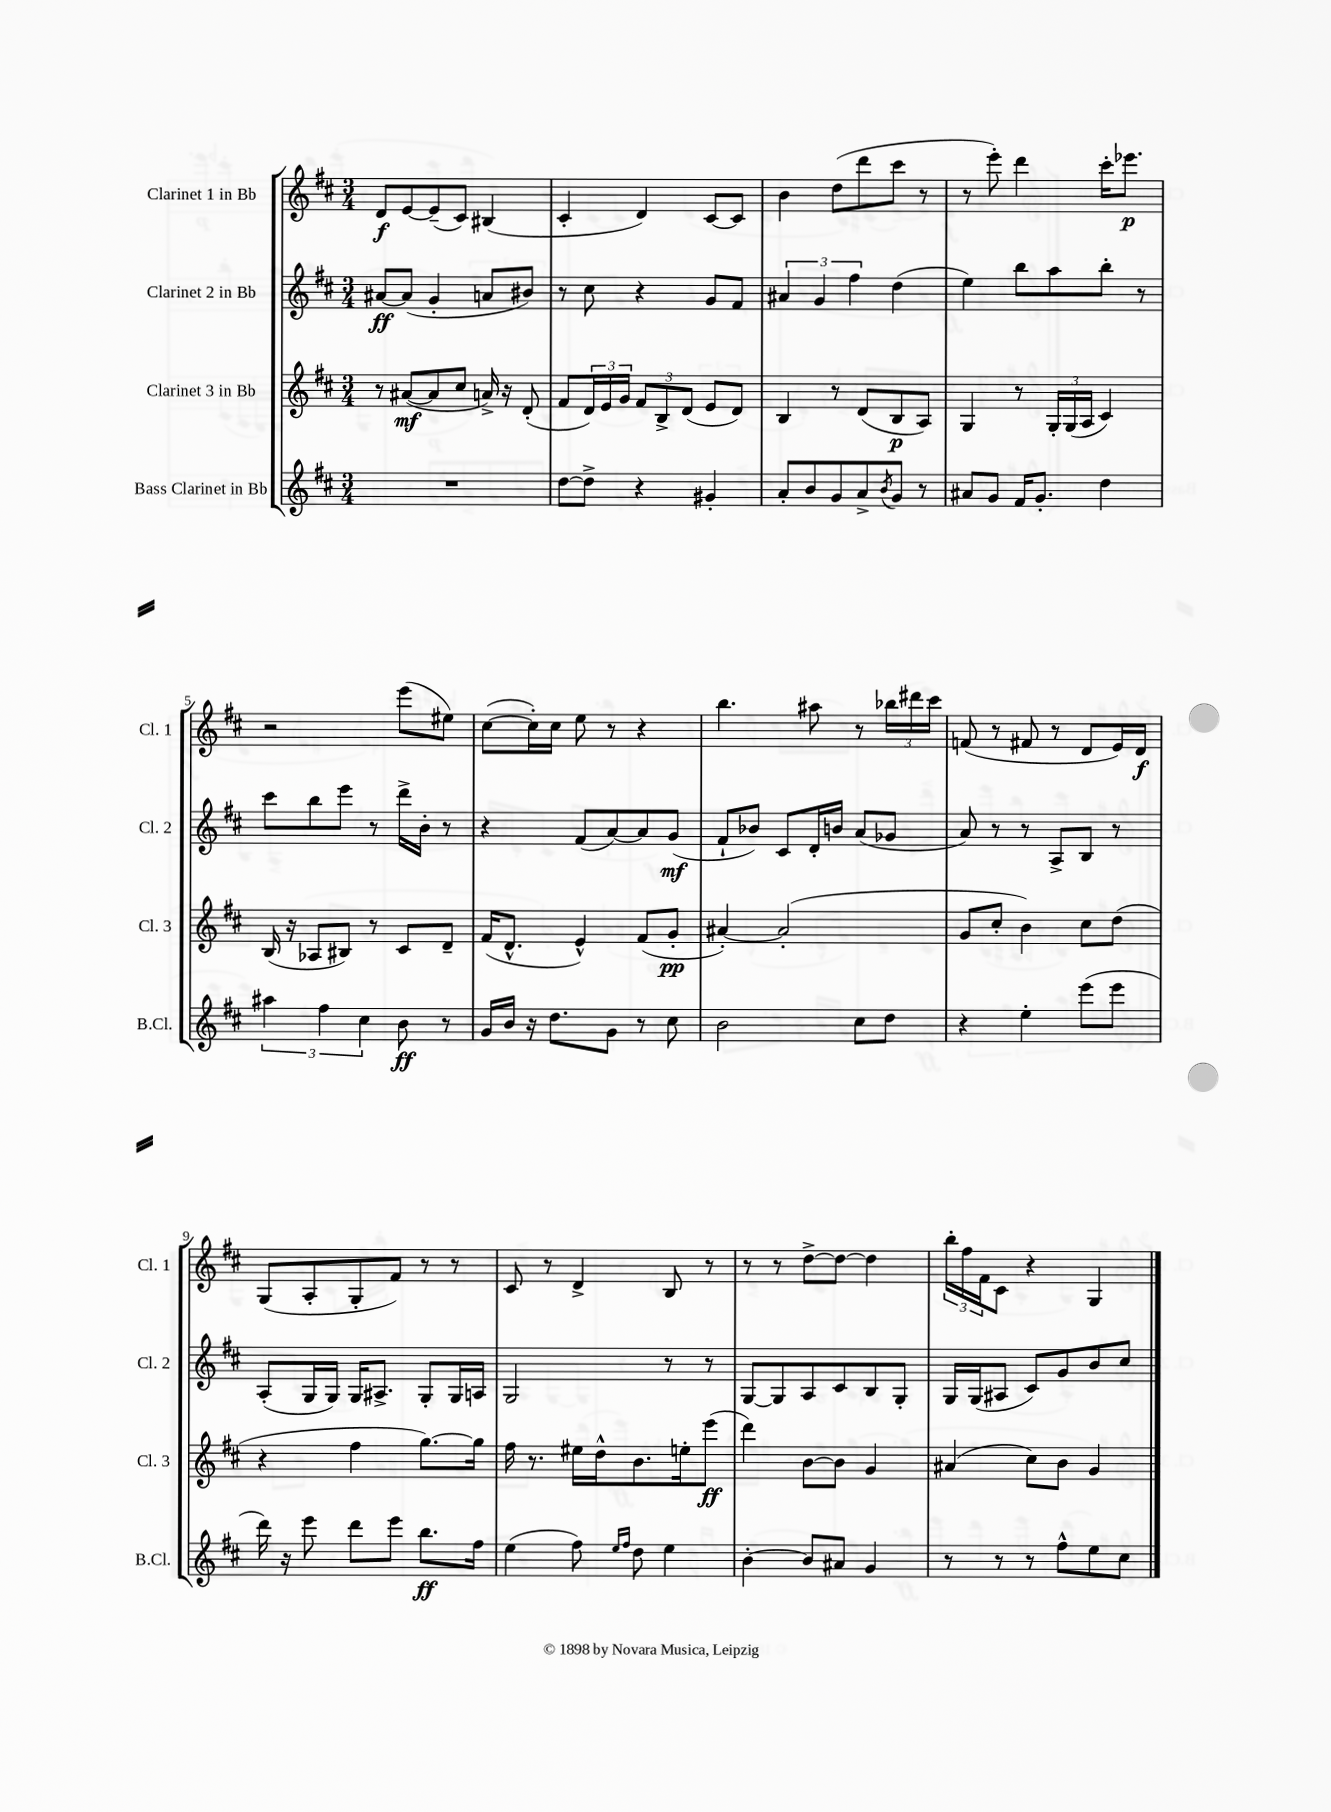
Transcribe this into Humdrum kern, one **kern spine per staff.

**kern	**kern	**kern	**kern
*staff4	*staff3	*staff2	*staff1
*clefG2	*clefG2	*clefG2	*clefG2
*k[f#c#]	*k[f#c#]	*k[f#c#]	*k[f#c#]
*M3/4	*M3/4	*M3/4	*M3/4
2.r	8r	[8a#	8d
.	([8a#	(8a#]	[8e
.	8a#]	4g'	(8e~]
.	8cc#	.	8c#)
.	16a^)	8a	(4B#
.	16r	.	.
.	(8d'	8b#)	.
=	=	=	=
[8dd	8f#	8r	4c#'
8dd^]	24d)	8cc#	.
.	24e	.	.
.	24g	.	.
4r	12f#	4r	4d)
.	12B^	.	.
.	(12d	.	.
4g#'	8e	8g	[8c#
.	8d)	8f#	8c#]
=	=	=	=
8a'	4B	6a#	4b
8b	.	.	.
.	.	6g	.
8g	8r	.	(8dd
.	.	6ff#	.
8a^	(8d	.	8ddd
8qb	.	.	.
8g	8B	(4dd	8ccc#
8r	8A)	.	8r
=	=	=	=
8a#	4G	4ee)	8r
8g	.	.	8eee')
16f#	8r	8bb	4ddd
8.g'	.	.	.
.	24G'	8aa	.
.	(24G	.	.
.	24A	.	.
4dd	4c#)	8bb'	16ccc#'
.	.	.	8.eee-
.	.	8r	.
=	=	=	=
6aa#	(16B	8ccc#	2r
.	16r	.	.
.	8A-	8bb	.
6ff#	.	.	.
.	8B#)	8eee	.
6cc#	.	.	.
.	8r	8r	.
8b	8c#	16ddd^	(8eee
.	.	16b'	.
8r	8d~	8r	8ee#)
=	=	=	=
16g	(16f#	4r	([8cc#
16b	8.d^^	.	.
16r	.	.	16cc#'])
8.dd	.	.	16cc#
.	4e^^)	(8f#	8ee
8g	.	[8a)	8r
8r	(8f#	8a]	4r
8cc#	8g'	(8g	.
=	=	=	=
2b	[4a#')	8f#`	4.bb
.	.	8b-)	.
.	(2a#']	8c#	.
.	.	16d'	8aa#
.	.	16b	.
8cc#	.	(8a	8r
8dd	.	8g-	24bb-
.	.	.	24ddd#
.	.	.	24ccc#
=	=	=	=
4r	8g	8a)	(8f
.	8cc#'	8r	8r
4ee'	4b)	8r	8f#
.	.	8A^	8r
(8eee	8cc#	8B	8d
8eee	(8dd	8r	16e)
.	.	.	16d
=	=	=	=
16ddd)	4r	(8A'	(8G
16r	.	.	.
8eee	.	16G	8A'
.	.	16G)	.
8ddd	4ff#	16G	8G'
.	.	8.A#^	.
8eee	.	.	8f#)
8.bb	[8.gg)	8G'	8r
.	.	16G	8r
16ff#	16gg]	16A	.
=	=	=	=
(4ee	16ff#	2G	8c#
.	8.r	.	.
.	.	.	8r
8ff#)	16ee#	.	4d^
.	16dd^^	.	.
16qqee	.	.	.
16qqff#	.	.	.
8dd	8.b	.	.
4ee	.	8r	8B
.	16ee'	.	.
.	(8eee	8r	8r
=	=	=	=
[4b'	4ddd)	[8G	8r
.	.	8G]	8r
8b]	[8b	8A	[8dd^
8a#	8b]	8c#	8dd_
4g	4g	8B	4dd]
.	.	8G'	.
=	=	=	=
8r	(4a#	16G	24bb'
.	.	.	24ff#
.	.	(16G	.
.	.	.	24f#
8r	.	8A#	8c#
8r	8cc#)	8c#)	4r
8ff#^^	8b	8g	.
8ee	4g	8b	4G
8cc#	.	8cc#	.
==	==	==	==
*-	*-	*-	*-
